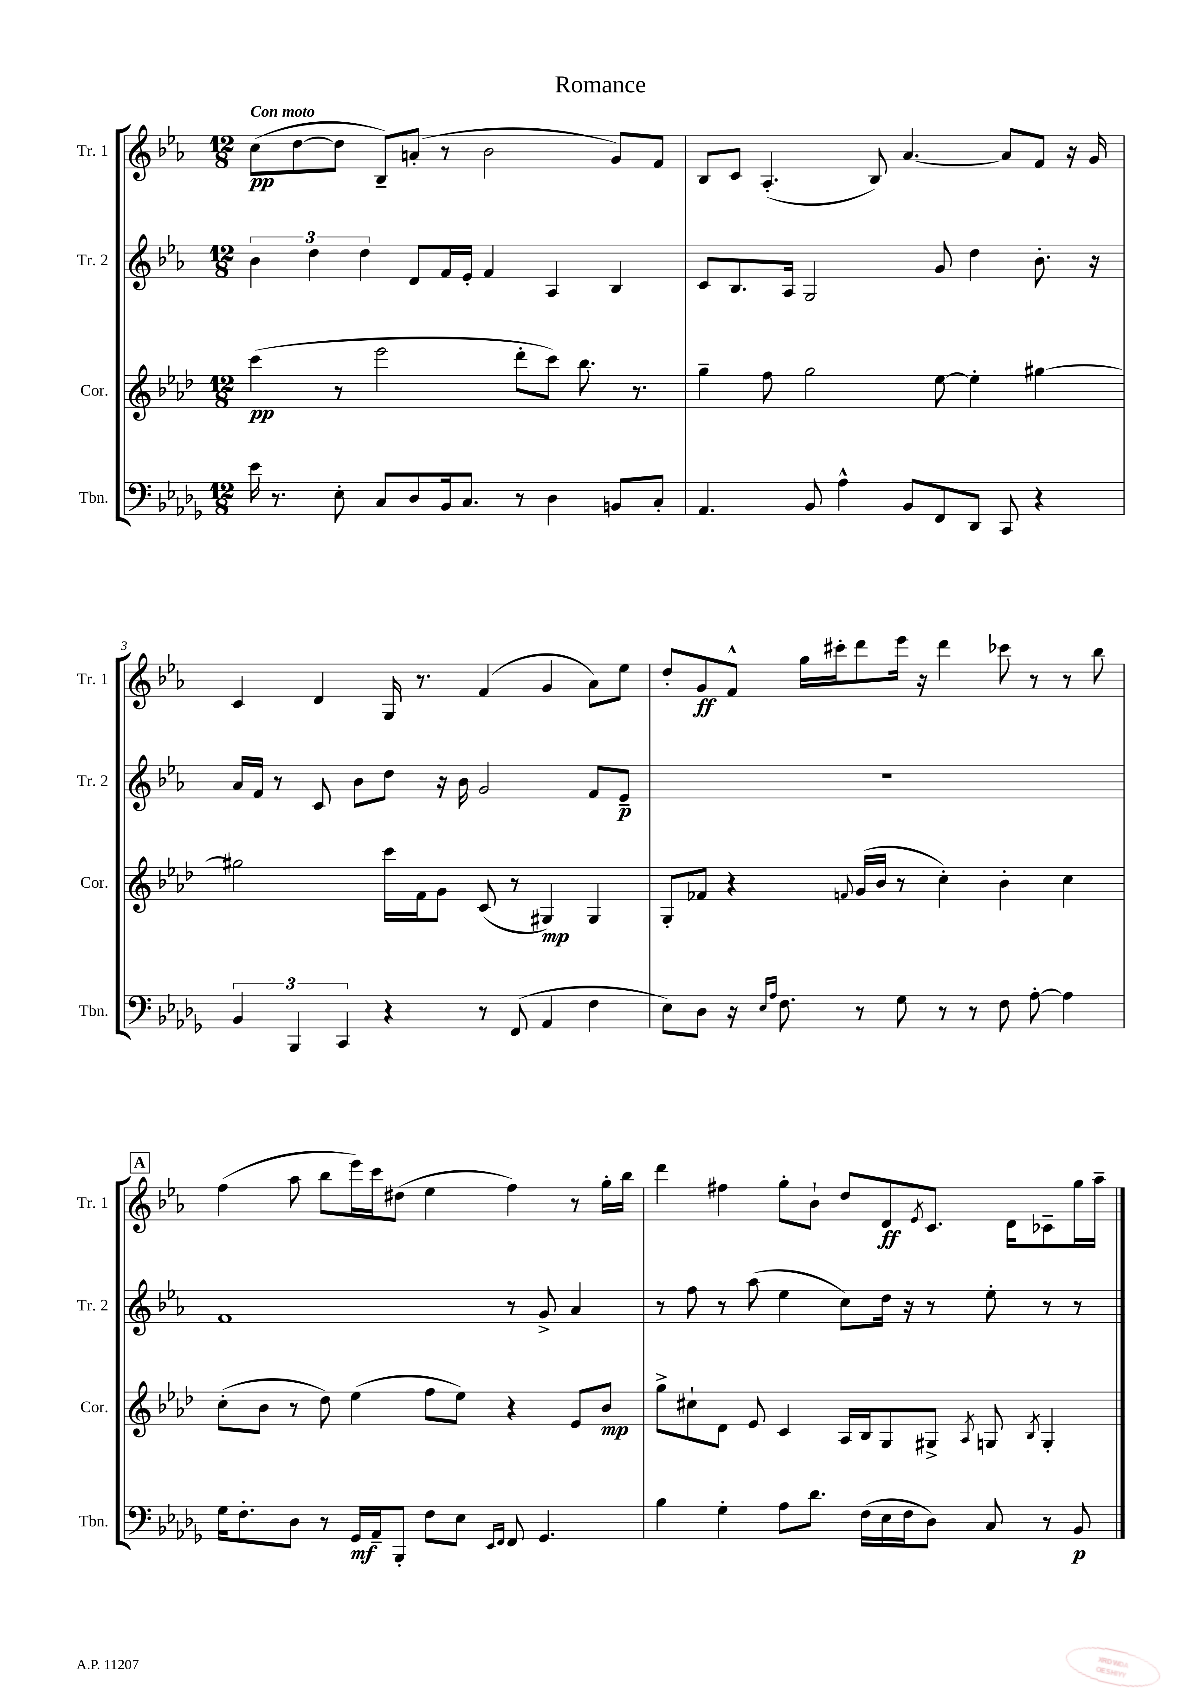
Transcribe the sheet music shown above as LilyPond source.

\header { title = "Romance" }
<<
\new StaffGroup <<
\new Staff = "s0" \with { instrumentName = "Tr. 1" shortInstrumentName = "Tr. 1" } {
    \clef treble \key ees \major \numericTimeSignature \time 12/8 \tempo "Con moto"
    c''8\pp( d''8~ d''8 bes8--) a'8-.( r8 bes'2 g'8) f'8 |
    bes8 c'8 aes4.-.( bes8) aes'4.~ aes'8 f'8 r16 g'16 |
    c'4 d'4 g16 r8. f'4( g'4 aes'8) ees''8 |
    d''8-. g'8\ff f'8-^ g''16 cis'''16-. d'''8 ees'''16 r16 d'''4 ces'''8 r8 r8 bes''8 |
    \mark \markup { \box "A" } f''4( aes''8 bes''8 ees'''16) c'''16 dis''8( ees''4 f''4) r8 g''16-. bes''16 |
    d'''4 fis''4 g''8-. bes'8-! d''8 d'8\ff \acciaccatura { ees'8 } c'8. d'16 ces'8-- g''16 aes''16-- \bar "|." |
}
\new Staff = "s1" \with { instrumentName = "Tr. 2" shortInstrumentName = "Tr. 2" } {
    \clef treble \key ees \major \numericTimeSignature \time 12/8
    \tuplet 3/2 { bes'4 d''4 d''4 } d'8 f'16 ees'16-. f'4 aes4 bes4 |
    c'8 bes8. aes16 g2 g'8 d''4 bes'8.-. r16 |
    aes'16 f'16 r8 c'8 bes'8 d''8 r16 bes'16 g'2 f'8 ees'8--\p |
    R1. |
    \mark \markup { \box "A" } f'1 r8 g'8-> aes'4 |
    r8 f''8 r8 aes''8( ees''4 c''8) d''16 r16 r8 ees''8-. r8 r8 \bar "|." |
}
\new Staff = "s2" \with { instrumentName = "Cor." shortInstrumentName = "Cor." } {
    \clef treble \key aes \major \numericTimeSignature \time 12/8
    c'''4\pp( r8 ees'''2 des'''8-. c'''8) bes''8. r8. |
    g''4-- f''8 g''2 ees''8~ ees''4-. gis''4~ |
    gis''2 c'''16 f'16 g'8 c'8( r8 gis4\mp) gis4 |
    g8-. fes'8 r4 \appoggiatura { f'8 } g'16( bes'16 r8 c''4-.) bes'4-. c''4 |
    \mark \markup { \box "A" } c''8-.( bes'8 r8 des''8) ees''4( f''8 ees''8) r4 ees'8 bes'8\mp |
    g''8-> cis''8-! des'8 ees'8 c'4 aes16 bes16 g8 gis8-> \acciaccatura { aes8 } g8 \acciaccatura { bes8 } g4-. \bar "|." |
}
\new Staff = "s3" \with { instrumentName = "Tbn." shortInstrumentName = "Tbn." } {
    \clef bass \key des \major \numericTimeSignature \time 12/8
    ees'16 r8. ees8-. c8 des8 bes,16 c8. r8 des4 b,8 c8-. |
    aes,4. bes,8 aes4-^ bes,8 f,8 des,8 c,8 r4 |
    \tuplet 3/2 { bes,4 bes,,4 c,4 } r4 r8 f,8( aes,4 f4 |
    ees8) des8 r16 \grace { ees16 aes16 } f8. r8 ges8 r8 r8 f8 aes8~-. aes4 |
    \mark \markup { \box "A" } ges16 f8.-. des8 r8 ges,16\mf aes,16-- bes,,8-. f8 ees8 \grace { ees,16 f,16 } f,8 ges,4. |
    bes4 ges4-. aes8 des'8. f16( ees16 f16 des8) c8 r8 bes,8\p \bar "|." |
}
>>
>>
